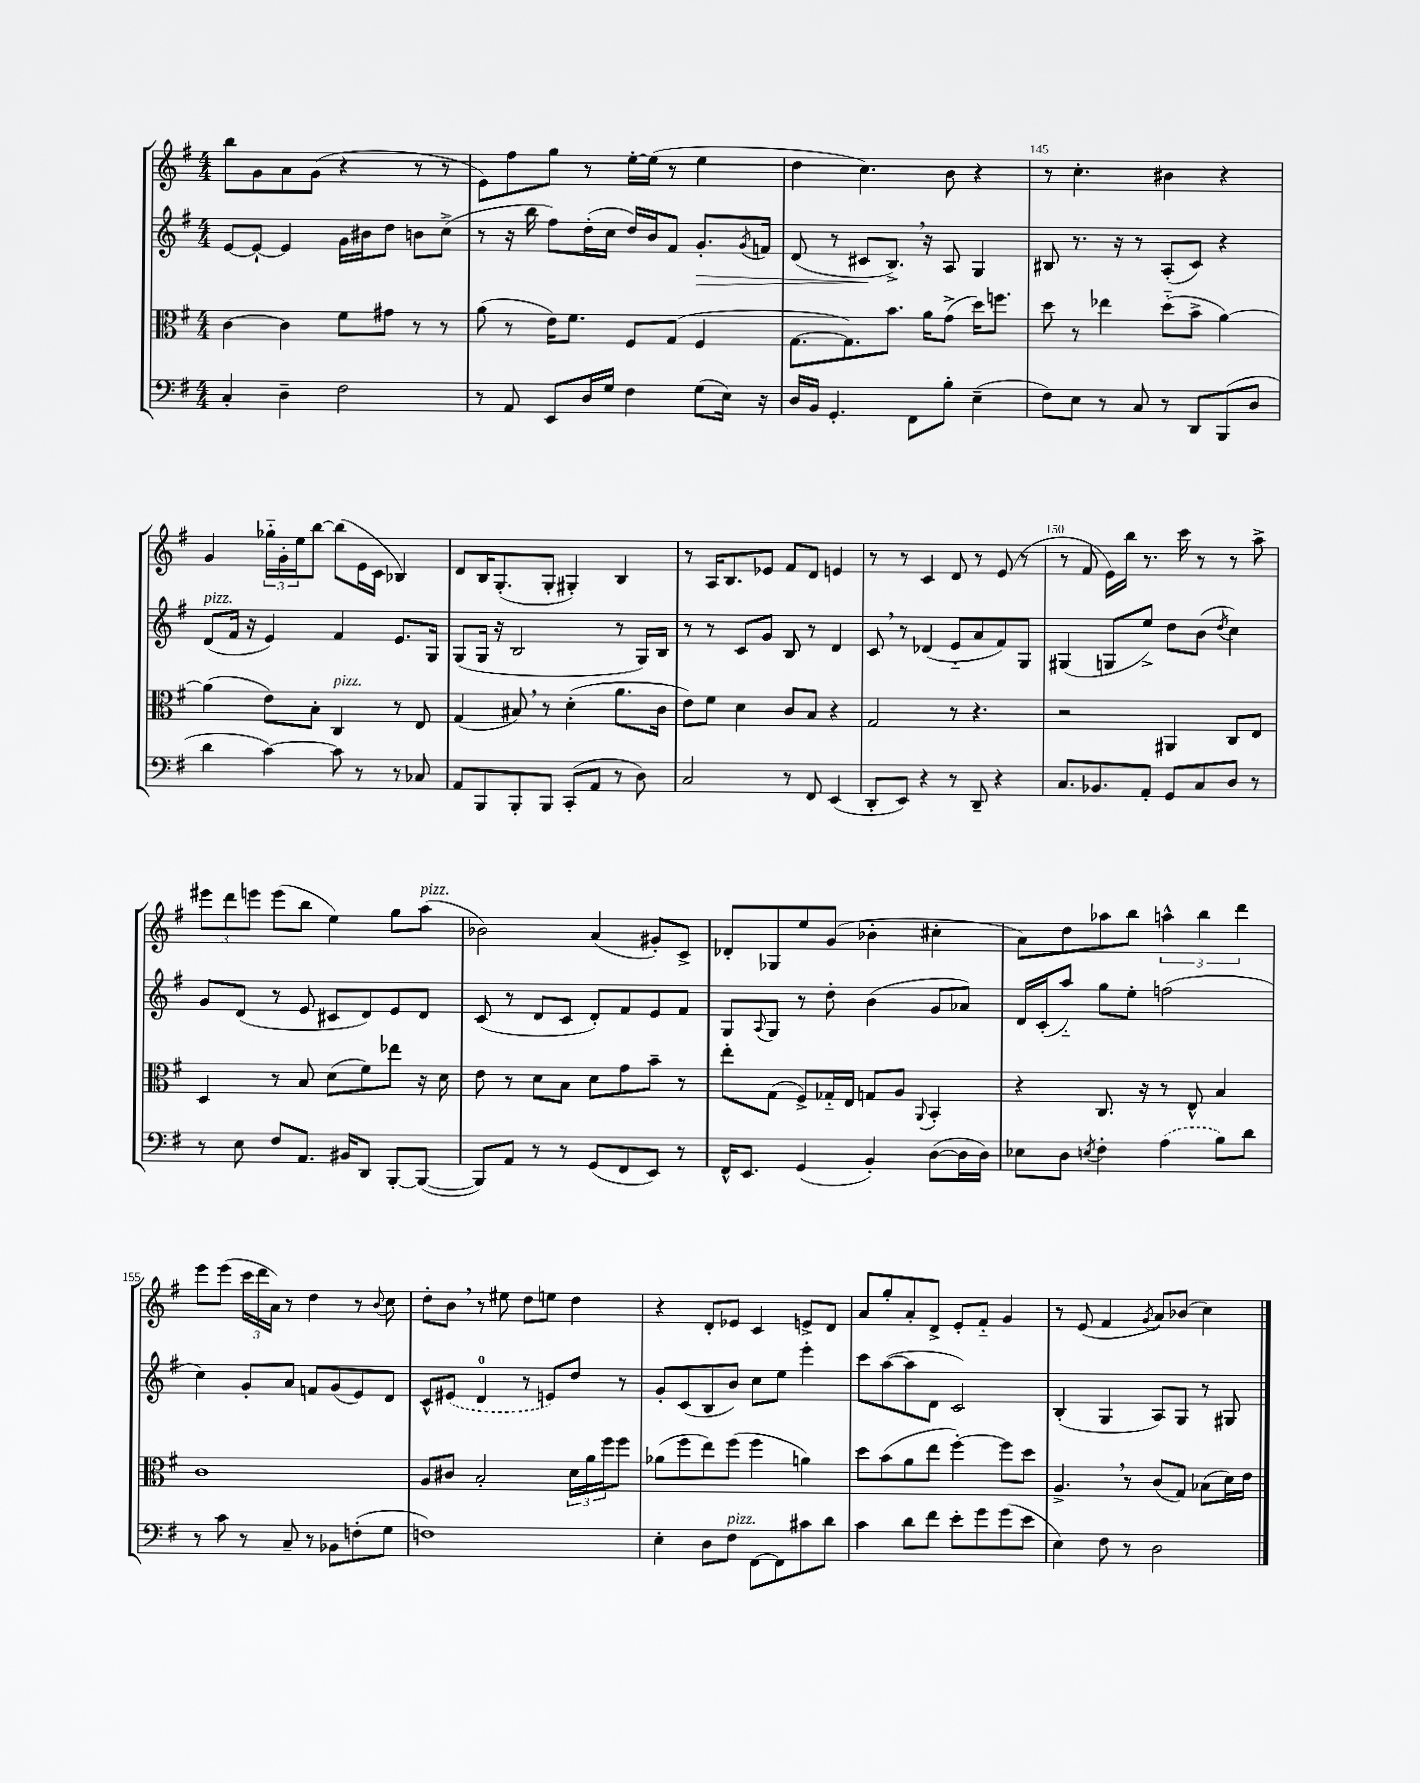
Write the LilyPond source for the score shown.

<<
\new StaffGroup <<
\new Staff = "s0" {
    \clef treble \key g \major \numericTimeSignature \time 4/4
    b''8 g'8 a'8 g'8( r4 r8 r8 |
    e'8) fis''8 g''8 r8 e''16~-. e''16( r8 e''4 |
    d''4 c''4.) b'8 r4 |
    r8 c''4.-. bis'4 r4 |
    g'4 \tuplet 3/2 { ges''16-_ g'16-. e''16 } b''8~ b''8( e'16 c'16 bes4) |
    d'8 b16 g8.-.( g8-. gis4-.) b4 |
    r8 a16 b8. ees'8 fis'8 d'8 e'4 |
    r8 r8 c'4 d'8 r8 e'8( r8 |
    r8 fis'8 e'16) b''16 r8. c'''16 r8 r8 a''8-> |
    \tuplet 3/2 { eis'''8 d'''8 e'''8 } e'''8( b''8 e''4) g''8 a''8^\markup { \italic "pizz." }( |
    bes'2) a'4( gis'8-.) c'8-> |
    des'8-. ges8 e''8 g'8( bes'4-. cis''4-. |
    a'8) d''8 aes''8 b''8 \tuplet 3/2 { a''4-^ b''4 d'''4 } |
    e'''8 e'''8( \tuplet 3/2 { c'''16 d'''16 a'16) } r8 d''4 r8 \appoggiatura { b'8 } c''8 |
    d''8-. b'8 \breathe r8 eis''8 d''8 e''8 d''4 |
    r4 d'8-. ees'8 c'4 e'8-> d'8 |
    a'8 g''8-. a'8-. d'8-> e'8-. fis'8-_ g'4 |
    r8 e'8( fis'4 \acciaccatura { g'8 } a'8) bes'8( c''4) \bar "|." |
}
\new Staff = "s1" {
    \clef treble \key g \major \numericTimeSignature \time 4/4
    e'8~ e'8~-! e'4 g'16 bis'16 d''8 b'8 c''8->( |
    r8 r16 b''16 fis''8) d''16-.( c''16 d''16) b'16 fis'8 g'8.-.\> \acciaccatura { g'8 } f'16 |
    d'8( r8 cis'8\! b8.->) \breathe r16 a8 g4 |
    bis8 r8. r16 r8 a8-.( c'8) r4 |
    d'8^\markup { \italic "pizz." }( fis'16 r16 e'4) fis'4 e'8. g16 |
    g8( g16 r16 b2 r8 g16) b16 |
    r8 r8 c'8 g'8 b8 r8 d'4 |
    c'8 \breathe r8 des'4( e'8-_ a'8 fis'8) g8 |
    gis4( g8 e''8->) d''8 b'8( \acciaccatura { d''8 } c''4) |
    g'8 d'8( r8 e'8 cis'8 d'8) e'8 d'8 |
    c'8( r8 d'8 c'8 d'8-.) fis'8 e'8 fis'8 |
    g8 \appoggiatura { a8 } g8 r8 d''8-. b'4( g'8 aes'8) |
    d'16 c'16-.( a''8-_) g''8 e''8-. f''2( |
    c''4) g'8-. a'8 f'8 g'8( e'8) d'8 |
    c'8-^ \once \slurDashed eis'8( d'4-0 r8 e'8) d''8 r8 |
    g'8-. c'8( b8 b'8) c''8 e''8 e'''4-. |
    c'''8 a''8~( a''8 d'8 c'2) |
    b4-.( g4 a8) g8 r8 gis8 \bar "|." |
}
\new Staff = "s2" {
    \clef alto \key g \major \numericTimeSignature \time 4/4
    c'4~ c'4 fis'8 gis'8 r8 r8 |
    a'8( r8 e'16) fis'8. fis8 g8( fis4 |
    g8.~ g8.) b'8. a'16 g'8->( d''16) f''8. |
    d''8 r8 ees''4 d''8-_( b'8-> a'4~) |
    a'4( e'8) b8-. c4^\markup { \italic "pizz." } r8 e8 |
    g4( bis8) \breathe r8 d'4-.( a'8. c'16 |
    e'8) fis'8 d'4 c'8 b8 r4 |
    g2 r8 r4. |
    r2 ais,4 c8 e8 |
    d4 r8 b8 d'8( fis'8) ees''8 r16 d'16 |
    e'8 r8 d'8 b8 d'8 g'8 b'8-- r8 |
    e''8-. g8( fis8->) ges16-_ e16 g8 a8 \appoggiatura { a,8 } b,4-. |
    r4 c8. r16 r8 e8-^ b4 |
    c'1 |
    a8 cis'8 b2-. \tuplet 3/2 { d'16 a'16 fis''16 } fis''8 |
    aes'8( fis''8 e''8) fis''8( fis''4 a'4) |
    d''8 b'8( a'8 e''8 fis''4~-.) fis''8 d''8 |
    a4.-> \breathe r8 c'8( g8) bes8( d'16) e'16 \bar "|." |
}
\new Staff = "s3" {
    \clef bass \key g \major \numericTimeSignature \time 4/4
    c4-. d4-- fis2 |
    r8 a,8 e,8 d16 g16 fis4 g8( e16) r16 |
    d16 b,16 g,4.-. fis,8 b8-. e4--( |
    fis8) e8 r8 c8 r8 d,8 b,,8( d8 |
    d'4 c'4~) c'8 r8 r8 ces8 |
    a,8 b,,8 b,,8-. b,,8 c,8-.( a,8 r8 d8) |
    c2 r8 fis,8 e,4( |
    d,8-. e,8) r4 r8 d,8-- r4 |
    c8. bes,8. a,8-. g,8 c8 d8 r8 |
    r8 e8 fis8 a,8. bis,16 d,8 b,,8~-. b,,8~( |
    b,,8) a,8 r8 r8 g,8( fis,8 e,8) r8 |
    fis,16-^ e,8. g,4( b,4-.) d8~( d16 d16) |
    ees8 d8 \acciaccatura { e8 } fis4-. \once \slurDashed a4( b8) d'8 |
    r8 c'8 r8 c8-- r8 bes,8 f8-.( g8 |
    f1) |
    e4-. d8 fis8^\markup { \italic "pizz." } fis,8~ fis,8 cis'8 d'8 |
    c'4 d'8 fis'8 e'8-. g'8 g'8( e'8 |
    e4) fis8 r8 d2 \bar "|." |
}
>>
>>
\layout { \context { \Score currentBarNumber = #142 \override BarNumber.break-visibility = ##(#f #t #t) barNumberVisibility = #(every-nth-bar-number-visible 5) } }
